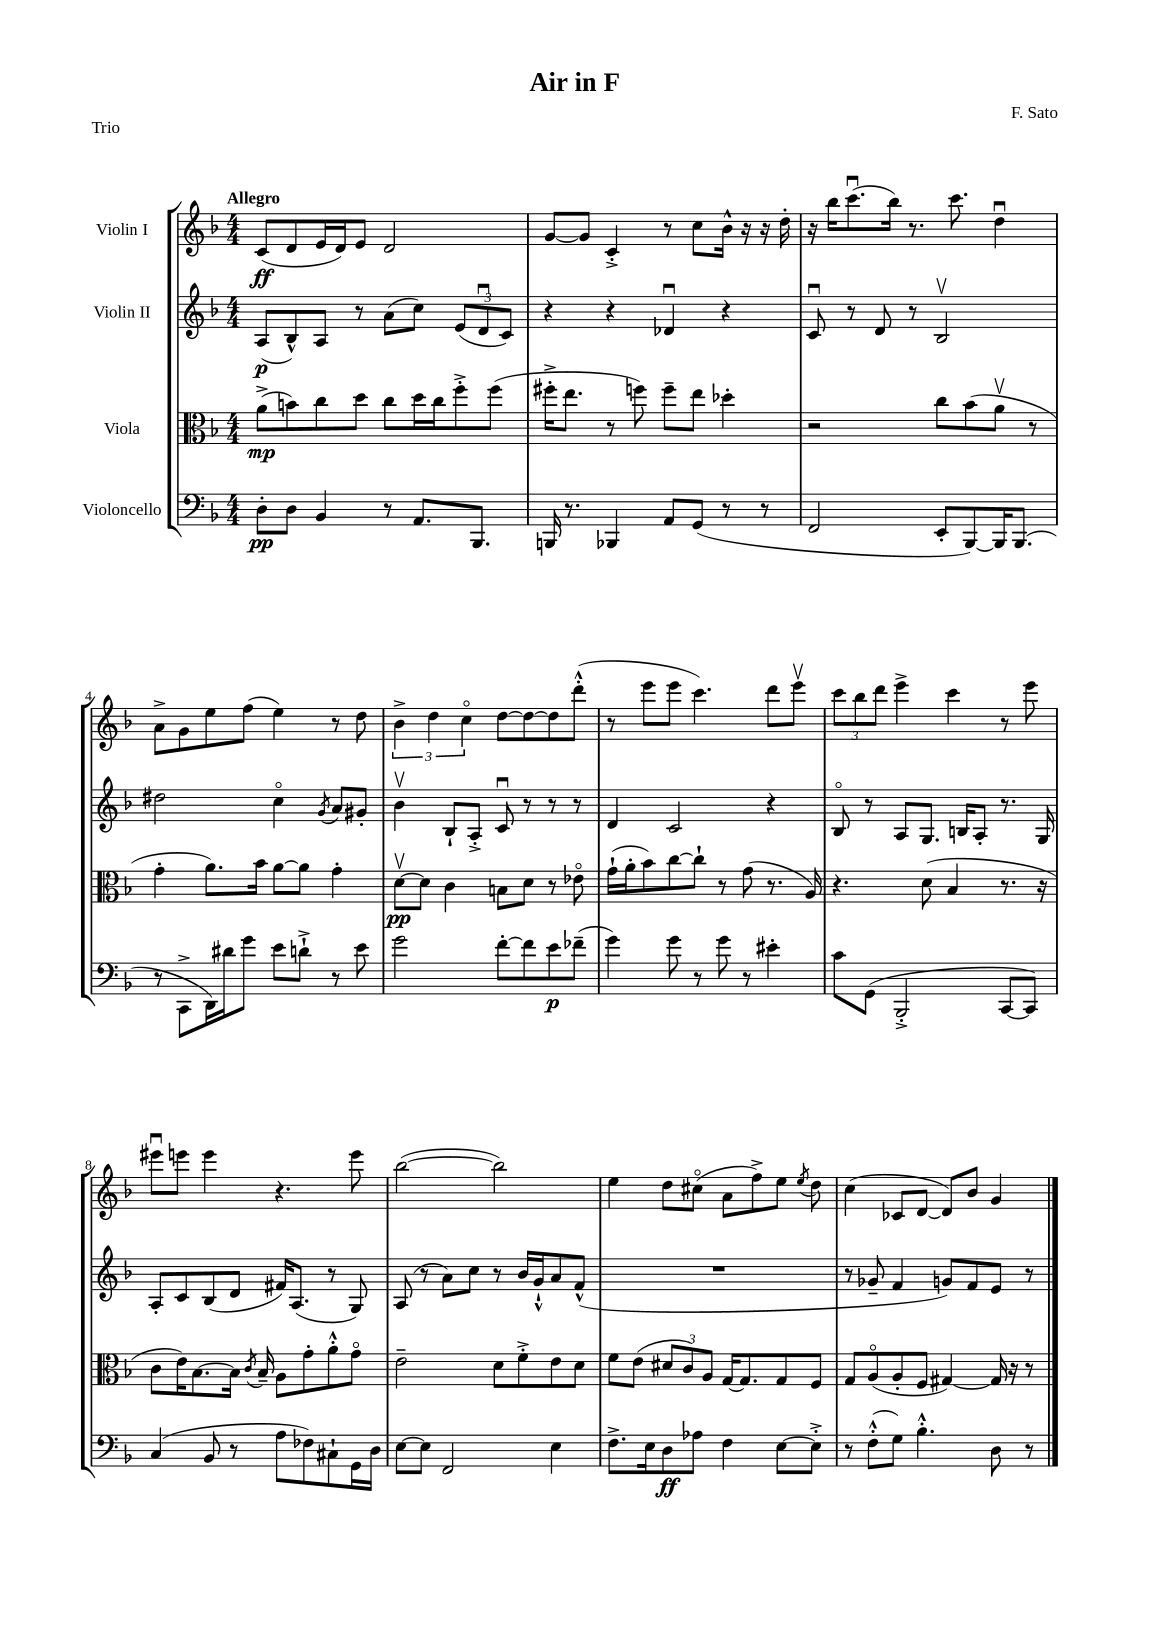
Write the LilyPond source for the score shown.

\header { title = "Air in F" composer = "F. Sato" piece = "Trio" }
<<
\new StaffGroup <<
\new Staff = "s0" \with { instrumentName = "Violin I" } {
    \clef treble \key f \major \numericTimeSignature \time 4/4 \tempo "Allegro"
    \autoBeamOff c'8[\ff( d'8 e'16 d'16) e'8] d'2 |
    g'8[~ g'8] c'4-.-> r8 c''8[ bes'16]-^ r16 r16 d''16-. |
    r16 bes''16[ c'''8.\downbow( bes''16]) r8. c'''8. d''4\downbow |
    a'8[-> g'8 e''8 f''8]( e''4) r8 d''8 |
    \tuplet 3/2 { bes'4-> d''4 c''4\flageolet } d''8[~ d''8~ d''8 d'''8]-.-^( |
    r8 e'''8[ e'''8] c'''4.) d'''8[ e'''8]\upbow |
    \tuplet 3/2 { c'''8[ bes''8 d'''8] } e'''4-> c'''4 r8 e'''8 |
    eis'''8[\downbow e'''8] e'''4 r4. e'''8 |
    bes''2~( bes''2) |
    e''4 d''8[ cis''8]\flageolet( a'8[ f''8->) e''8] \acciaccatura { e''8 } d''8 |
    c''4( ces'8[ d'8]~ d'8[) bes'8] g'4 \bar "|." |
}
\new Staff = "s1" \with { instrumentName = "Violin II" } {
    \clef treble \key f \major \numericTimeSignature \time 4/4
    \autoBeamOff a8[\p( bes8-^) a8] r8 a'8[( c''8]) \tuplet 3/2 { e'8[( d'8\downbow c'8]) } |
    r4 r4 des'4\downbow r4 |
    c'8\downbow r8 d'8 r8 bes2\upbow |
    dis''2 c''4\flageolet \acciaccatura { g'8 } a'8[ gis'8]-. |
    bes'4\upbow bes8[-! a8]-.-> c'8\downbow r8 r8 r8 |
    d'4 c'2 r4 |
    bes8\flageolet r8 a8[ g8.] b16[ a8]-. r8. g16 |
    a8[-. c'8 bes8( d'8] fis'16[) a8.]( r8 g8) |
    a8( r8 a'8[) c''8] r8 bes'16[ g'16-!-^ a'8 f'8]-^( |
    R1 |
    r8 ges'8-- f'4 g'8[) f'8 e'8] r8 \bar "|." |
}
\new Staff = "s2" \with { instrumentName = "Viola" } {
    \clef alto \key f \major \numericTimeSignature \time 4/4
    \autoBeamOff a'8[->\mp( b'8) c''8 d''8] c''8[ d''16 c''16 f''8-.-> f''8]( |
    fis''16[-.-> e''8.] r8 f''8) f''8[-- e''8] des''4-. |
    r2 c''8[ bes'8( a'8]\upbow r8 |
    g'4-. a'8.[) bes'16] a'8[~ a'8] g'4-. |
    d'8[~\upbow\pp d'8] c'4 b8[ d'8] r8 ees'8\flageolet |
    g'16[-!( a'16-. bes'8) c''8~ c''8]-! r8 g'8( r8. a16) |
    r4. d'8( bes4 r8. r16 |
    c'8[ e'16) bes8.~ bes16] \acciaccatura { c'8 } bes16-- a8[ g'8-. a'8-.-^ g'8]\flageolet |
    e'2-- d'8[ f'8-.-> e'8 d'8] |
    f'8[ e'8]( \tuplet 3/2 { dis'8[ c'8) a8] } g16[~ g8. g8 f8] |
    g8[ a8\flageolet( a8-. f8] gis4~) gis16 r16 r8 \bar "|." |
}
\new Staff = "s3" \with { instrumentName = "Violoncello" } {
    \clef bass \key f \major \numericTimeSignature \time 4/4
    \autoBeamOff d8[-.\pp d8] bes,4 r8 a,8.[ bes,,8.] |
    b,,16 r8. bes,,4 a,8[ g,8]( r8 r8 |
    f,2 e,8[-. bes,,8~) bes,,16 bes,,8.]( |
    r8 c,8[-> d,16) dis'16 g'8] e'8[ d'8]-!-> r8 e'8 |
    g'2 f'8[~-. f'8 e'8\p fes'8]--( |
    g'4) g'8 r8 g'8 r8 eis'4-. |
    c'8[ g,8]( bes,,2-.-> c,8[~ c,8]) |
    c4( bes,8 r8 a8[ fes8) cis8-! g,16 d16] |
    e8[~ e8] f,2 e4 |
    f8.[-> e16 d8\ff aes8] f4 e8[~ e8]-.-> |
    r8 f8[-.-^( g8]) bes4.-.-^ d8 r8 \bar "|." |
}
>>
>>
